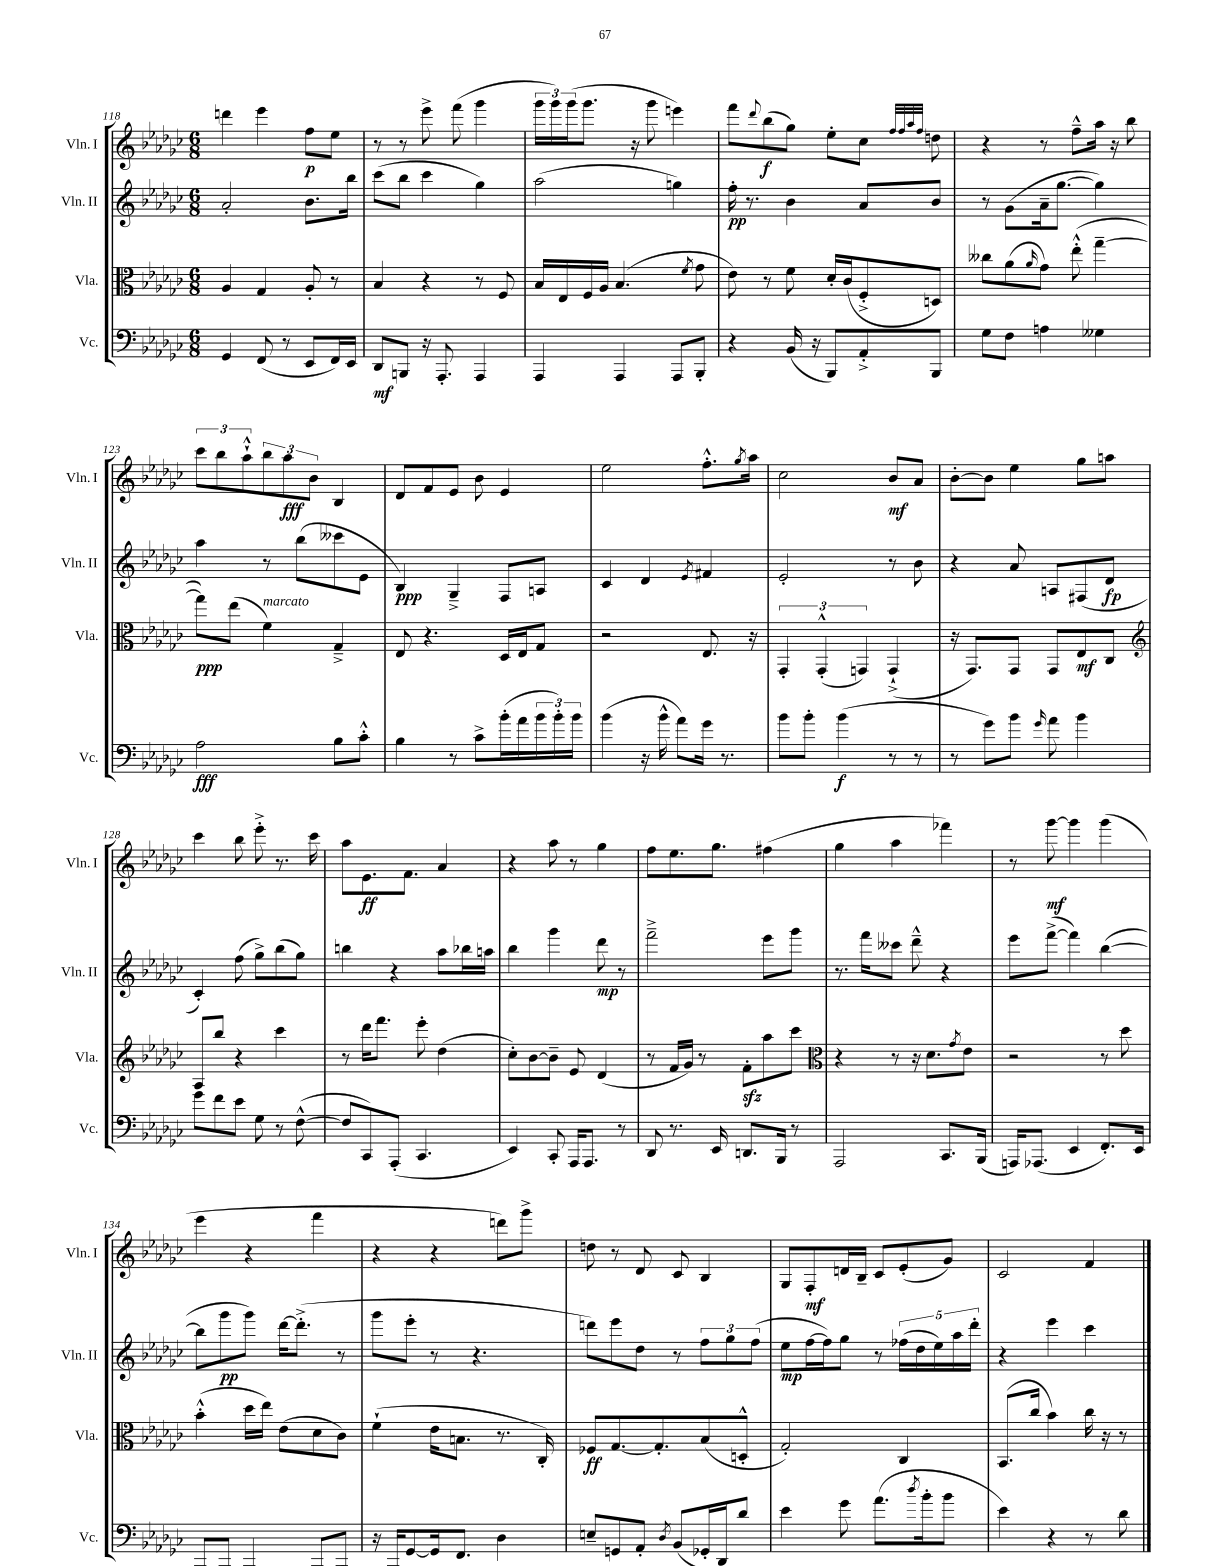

**kern	**dynam	**kern	**dynam	**kern	**dynam	**kern	**dynam
*part4	*part4	*part3	*part3	*part2	*part2	*part1	*part1
*staff4	*staff4	*staff3	*staff3	*staff2	*staff2	*staff1	*staff1
*I"Vc.	*	*I"Vla.	*	*I"Vln. II	*	*I"Vln. I	*
*I'Vc.	*	*I'Vla.	*	*I'Vln. II	*	*I'Vln. I	*
*clefF4	*	*clefC3	*	*clefG2	*	*clefG2	*
*k[b-e-a-d-g-c-]	*	*k[b-e-a-d-g-c-]	*	*k[b-e-a-d-g-c-]	*	*k[b-e-a-d-g-c-]	*
*M6/8	*	*M6/8	*	*M6/8	*	*M6/8	*
=118	=118	=118	=118	=118	=118	=118	=118
4GG-/	.	4A-/	.	2a-'/	.	4dddn\	.
(8FF/	.	4G-/	.	.	.	4eee-\	.
8r	.	.	.	.	.	.	.
8EE-/L	.	8A-'/	.	8.b-\L	.	8ff\L	p
16FF/L)	.	8r	.	.	.	8ee-\J	.
16EE-/JJ	.	.	.	16bb-\Jk	.	.	.
=119	=119	=119	=119	=119	=119	=119	=119
8DD-/L	mf	4B-/	.	(8ccc-\L	.	8r	.
8BBBn/J	.	.	.	8bb-\J	.	8r	.
16r	.	4r	.	4ccc-\	.	8eee-^\	.
8.AAA-'/	.	.	.	.	.	.	.
.	.	.	.	.	.	(8fff\	.
4AAA-/	.	8r	.	4gg-\)	.	4ggg-\	.
.	.	8F/	.	.	.	.	.
=120	=120	=120	=120	=120	=120	=120	=120
4AAA-/	.	16B-/LL	.	(2aa-\	.	24ggg-\LL	.
.	.	.	.	.	.	24ggg-\)	.
.	.	16E-/	.	.	.	.	.
.	.	.	.	.	.	(24ggg-\J	.
.	.	16F/	.	.	.	8.ggg-\J	.
.	.	16A-/JJ	.	.	.	.	.
4AAA-/	.	(4.B-/	.	.	.	.	.
.	.	.	.	.	.	16r	.
.	.	.	.	.	.	8ggg-\	.
8AAA-/L	.	.	.	4ggn\)	.	4eeen\)	.
.	.	8qf/	.	.	.	.	.
8BBB-'/J	.	8g-\	.	.	.	.	.
=121	=121	=121	=121	=121	=121	=121	=121
4r	.	8e-\)	.	16ff'\	pp	8fff\L	.
.	.	.	.	8.r	.	.	.
.	.	.	.	.	.	8qqddd-/	.
.	.	8r	.	.	.	(8bb-\	f
(16BB-/	.	8f\	.	4b-\	.	8gg-\J)	.
16r	.	.	.	.	.	.	.
8BBB-/L)	.	16d-'/LL	.	.	.	8ee-'\L	.
.	.	(16c-/J	.	.	.	.	.
8AA-'^/	.	8F'^/	.	8a-/L	.	8cc-\J	.
.	.	.	.	.	.	32qqff/LLL	.
.	.	.	.	.	.	32qqff/	.
.	.	.	.	.	.	32qqaa-/	.
.	.	.	.	.	.	32qqff/JJJ	.
8BBB-/J	.	8Dn/J)	.	8b-/J	.	8ddn\	.
=122	=122	=122	=122	=122	=122	=122	=122
8G-\L	.	8cc--X\L	.	8r	.	4r	.
8F\J	.	(8a-\	.	(8g-\L	.	.	.
.	.	16qqa-/	.	.	.	.	.
4An\	.	8g-\J)	.	16a-~\k	.	8r	.
.	.	.	.	[8.gg-\J	.	.	.
.	.	(8ee-'^^\	.	.	.	8ff~^^\L	.
4G--X\	.	[4gg-~\	.	4gg-\])	.	16aa-\Jk	.
.	.	.	.	.	.	16r	.
.	.	.	.	.	.	8bb-\	.
!!LO:LB:g=z
=123	=123	=123	=123	=123	=123	=123	=123
2A-\	fff	8gg-\L])	ppp	4aa-\	.	12ccc-\L	.
.	.	.	.	.	.	12bb-\	.
.	.	(8ee-\J	.	.	.	.	.
.	.	.	.	.	.	12aa-`^^\	.
!	!	!LO:TX:a:i:t=marcato	!	!	!	!	!
.	.	4f\)	.	8r	.	12bb-\	.
.	.	.	.	.	.	12aa-\	fff
.	.	.	.	(8bb-\L	.	.	.
.	.	.	.	.	.	12b-\J	.
8B-\L	.	4G-~^/	.	8ccc--X\	.	4B-/	.
8c-'^^\J	.	.	.	8e-\J	.	.	.
=124	=124	=124	=124	=124	=124	=124	=124
4B-\	.	8E-/	.	4B-/)	ppp	8d-/L	.
.	.	4.r	.	.	.	8f/	.
8r	.	.	.	4G-~^/	.	8e-/J	.
8c-^\L	.	.	.	.	.	8b-\	.
(16b-'\L	.	16D-/LL	.	8F/L	.	4e-/	.
16a-\	.	16E-/J	.	.	.	.	.
24b-\	.	8G-/J	.	8An/J	.	.	.
24b-'\)	.	.	.	.	.	.	.
24b-\JJ	.	.	.	.	.	.	.
=125	=125	=125	=125	=125	=125	=125	=125
(4b-\	.	2r	.	4c-/	.	2ee-\	.
16r	.	.	.	4d-/	.	.	.
16b-^^\	.	.	.	.	.	.	.
8a-\L)	.	.	.	.	.	.	.
.	.	.	.	8qe-/	.	.	.
16g-\Jk	.	8.E-/	.	4f#X/	.	8.ff'^^\L	.
8.r	.	.	.	.	.	.	.
.	.	.	.	.	.	8qgg-/	.
.	.	16r	.	.	.	16aa-\Jk	.
=126	=126	=126	=126	=126	=126	=126	=126
8b-\L	.	6GG-'/	.	2e-'/	.	2cc-\	.
8b-'\J	.	.	.	.	.	.	.
.	.	(6GG-'^^/	.	.	.	.	.
(4b-\	f	.	.	.	.	.	.
.	.	6GGn/)	.	.	.	.	.
8r	.	(4GG`^/	.	8r	.	8b-/L	mf
8r	.	.	.	8b-\	.	8a-/J	.
=127	=127	=127	=127	=127	=127	=127	=127
8r	.	16r	.	4r	.	[8b-'\L	.
.	.	8.GG-/L)	.	.	.	.	.
8g-\L)	.	.	.	.	.	8b-\J]	.
8b-\J	.	8GG-/J	.	8a-/	.	4ee-\	.
16qqg-/	.	.	.	.	.	.	.
8a-\	.	8GG-/L	.	8An/L	.	.	.
4b-\	.	8E-/	mf	(8F#X/	.	8gg-\L	.
.	.	8C-/J	.	8d-/J	fp	8aan\J	.
!!LO:LB:g=z
=128	=128	=128	=128	=128	=128	=128	=128
*	*	*clefG2	*	*	*	*	*
8g-\L	.	8A-/L	.	4c-'/)	.	4ccc-\	.
8f\	.	8bb-/J	.	.	.	.	.
8e-\J	.	4r	.	(8ff\	.	8bb-\	.
8G-\	.	.	.	8gg-^\L)	.	8eee-'^\	.
8r	.	4ccc-\	.	(8bb-\	.	8.r	.
([8F^^\	.	.	.	8gg-\J)	.	.	.
.	.	.	.	.	.	16ccc-\	.
=129	=129	=129	=129	=129	=129	=129	=129
8F/L]	.	8r	.	4bbn\	.	8aa-\L	.
8CC-/)	.	16ddd-\KL	.	.	.	8.e-\	ff
.	.	8.fff\J	.	.	.	.	.
(8AAA-'/J	.	.	.	4r	.	.	.
.	.	.	.	.	.	8.f\J	.
4.CC-/	.	8eee-'\	.	.	.	.	.
.	.	(4dd-\	.	8aa-\L	.	4a-/	.
.	.	.	.	16bb-X\L	.	.	.
.	.	.	.	16aan\JJ	.	.	.
=130	=130	=130	=130	=130	=130	=130	=130
4EE-/)	.	8cc-'\L)	.	4bb-\	.	4r	.
.	.	[8b-\	.	.	.	.	.
8CC-'/	.	8b-~\J]	.	4ggg-\	.	8aa-\	.
16AAA-/KL	.	8e-/	.	.	.	8r	.
8.AAA-/J	.	.	.	.	.	.	.
.	.	(4d-/	.	8ddd-\	mp	4gg-\	.
8r	.	.	.	8r	.	.	.
=131	=131	=131	=131	=131	=131	=131	=131
8DD-/	.	8r	.	2fff~^\	.	8ff\L	.
8.r	.	16f/LL	.	.	.	8.ee-\	.
.	.	16g-/JJ)	.	.	.	.	.
.	.	8r	.	.	.	.	.
16EE-/	.	.	.	.	.	8.gg-\J	.
8.DDn/L	.	8fzz'\L	.	.	.	.	.
.	.	8aa-\	.	8eee-\L	.	(4ff#X\	.
16BBB-/Jk	.	.	.	.	.	.	.
8r	.	8ccc-\J	.	8ggg-\J	.	.	.
=132	=132	=132	=132	=132	=132	=132	=132
*	*	*clefC3	*	*	*	*	*
2AAA-/	.	4r	.	8.r	.	4gg-\	.
.	.	.	.	16fff\KL	.	.	.
.	.	8r	.	8ccc--X\J	.	4aa-\	.
.	.	16r	.	8ddd-~^^\	.	.	.
.	.	8.d-\L	.	.	.	.	.
8.CC-/L	.	.	.	4r	.	4fff-X\)	.
.	.	8qg-/	.	.	.	.	.
.	.	8e-\J	.	.	.	.	.
(16BBB-/Jk	.	.	.	.	.	.	.
=133	=133	=133	=133	=133	=133	=133	=133
16AAAn/KL)	.	2r	.	8eee-\L	.	8r	.
(8.AAA-X/J	.	.	.	.	.	.	.
.	.	.	.	([8fff^\J	.	[8ggg-\	mf
4EE-/	.	.	.	4fff\])	.	4ggg-\]	.
8.FF'/L)	.	8r	.	([4bb-\	.	(4ggg-\	.
.	.	8dd-\	.	.	.	.	.
16EE-/Jk	.	.	.	.	.	.	.
!!LO:LB:g=z
=134	=134	=134	=134	=134	=134	=134	=134
[8AAA-'^/L	.	(4b-'^^\	.	8bb-\L]	.	4eee-\	.
8AAA-/J]	.	.	.	8ggg-\	pp	.	.
(4AAA-/	mp	16dd-\LL	.	8ggg-\J)	.	4r	.
.	.	16ee-\JJ)	.	.	.	.	.
.	.	(8e-\L	.	[16ddd-\KL	.	.	.
.	.	.	.	(8.ddd-'^\J]	.	.	.
8AAA-/L	.	8d-\	.	.	.	4fff\	.
8BBB-'/J)	.	8c-\J)	.	8r	.	.	.
=135	=135	=135	=135	=135	=135	=135	=135
16r	.	(4f`\	.	8ggg-\L	.	4r	.
16AAA-/KL	.	.	.	.	.	.	.
[8GG-/	.	.	.	8eee-'\J	.	.	.
16GG-/k]	.	16e-\KL	.	8r	.	4r	.
8.FF/J	.	8.Bn\J	.	.	.	.	.
.	.	.	.	4.r	.	.	.
4D-\	.	8.r	.	.	.	8dddn\L)	.
.	.	.	.	.	.	8ggg-^\J	.
.	.	16C-'/)	.	.	.	.	.
=136	=136	=136	=136	=136	=136	=136	=136
8En~/L	.	8F-X/L	ff	8dddn\L)	.	8ddn\	.
8GGn/	.	[8.G-/	.	8eee-\	.	8r	.
8AA-'/J	.	.	.	8dd-\J	.	8d-/	.
.	.	8.G-'/]	.	.	.	.	.
8qD-/	.	.	.	.	.	.	.
(8BB-/L	.	.	.	8r	.	8c-/	.
16GG-X'/L	.	(8B-/	.	12ff\L	.	4B-/	.
16DD-/J)	.	.	.	.	.	.	.
.	.	.	.	12gg-\	.	.	.
8d-/J	.	8Dn'^^/J	.	.	.	.	.
.	.	.	.	(12ff\J	.	.	.
=137	=137	=137	=137	=137	=137	=137	=137
4e-\	.	2G-'/)	.	8ee-\L	mp	8G-/L	.
.	.	.	.	[16ff\L	.	8F'/	mf
.	.	.	.	16ff\J])	.	.	.
8g-\	f	.	.	8gg-\J	.	16dn/L	.
.	.	.	.	.	.	16B-~/JJ	.
(8.a-\L	.	.	.	8r	.	8c-/L	.
.	.	4C-/	.	(20ff-X\LL	.	(8e-'/	.
.	.	.	.	20dd-\	.	.	.
8qdd-/	.	.	.	.	.	.	.
16b-'\k	.	.	.	.	.	.	.
.	.	.	.	20ee-\)	.	.	.
8b-\J	.	.	.	.	.	8g-/J)	.
.	.	.	.	20aa-\	.	.	.
.	.	.	.	20ddd-'\JJ	.	.	.
=138	=138	=138	=138	=138	=138	=138	=138
4e-\)	.	(8.BB-/L	.	4r	.	2c-/	.
.	.	16cc-/Jk	.	.	.	.	.
4r	.	4b-\)	.	4eee-\	.	.	.
8r	.	16cc-\	.	4ccc-\	.	4f/	.
.	.	16r	.	.	.	.	.
8d-\	.	8r	.	.	.	.	.
==	==	==	==	==	==	==	==
*-	*-	*-	*-	*-	*-	*-	*-
